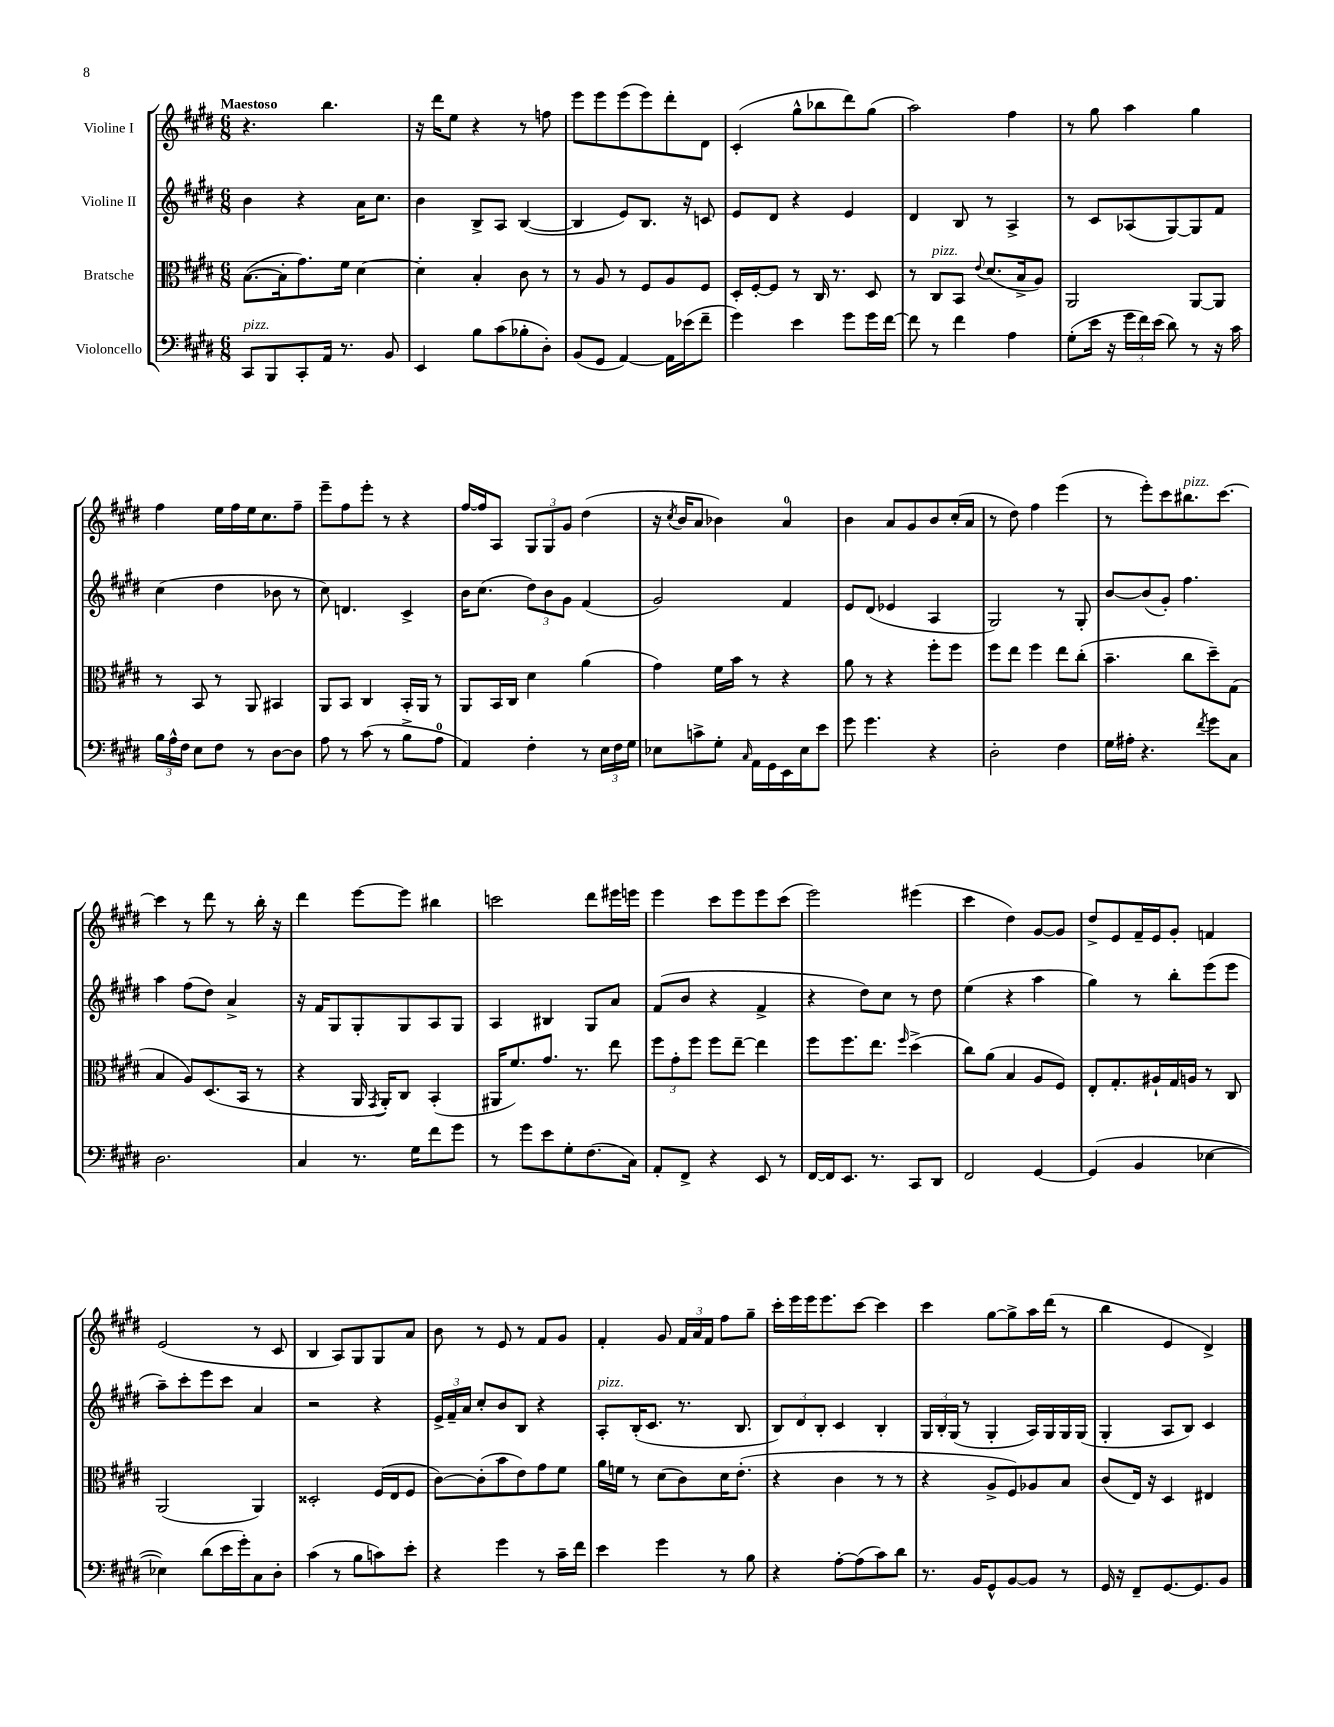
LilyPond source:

<<
\new StaffGroup <<
\new Staff = "s0" \with { instrumentName = "Violine I" } {
    \clef treble \key e \major \numericTimeSignature \time 6/8 \tempo "Maestoso"
    \autoBeamOff r4. b''4. |
    r16 dis'''16[ e''8] r4 r8 f''8 |
    e'''8[ e'''8 e'''8( e'''8) dis'''8-. dis'8] |
    cis'4-.( gis''8[-^ bes''8 dis'''8) gis''8]( |
    a''2) fis''4 |
    r8 gis''8 a''4 gis''4 |
    fis''4 e''16[ fis''16 e''16 cis''8. fis''8]-- |
    e'''8[-- fis''8 e'''8]-. r8 r4 |
    fis''16[~ fis''16 a8] \tuplet 3/2 { gis8[ gis8 gis'8] } dis''4( |
    r16 \acciaccatura { cis''8 } b'16[ a'8] bes'4) a'4-0 |
    b'4 a'8[ gis'8 b'8 cis''16-.( a'16] |
    r8 dis''8) fis''4 e'''4( |
    r8 e'''8[-.) cis'''8 bis''8.^\markup { \italic "pizz." } cis'''8.]~ |
    cis'''4 r8 dis'''8 r8 b''16-. r16 |
    dis'''4 e'''8[~ e'''8] bis''4 |
    c'''2 dis'''8[ eis'''16 e'''16] |
    e'''4 cis'''8[ e'''8 e'''8 cis'''8]( |
    e'''2) eis'''4( |
    cis'''4 dis''4) gis'8[~ gis'8] |
    dis''8[-> e'8 fis'16-- e'16 gis'8]-. f'4 |
    e'2( r8 cis'8 |
    b4 a8[) gis8 gis8 a'8] |
    b'8 r8 e'8 r8 fis'8[ gis'8] |
    fis'4-. gis'8 \tuplet 3/2 { fis'16[ a'16 fis'16] } fis''8[ gis''8]-- |
    cis'''16[-. e'''16 e'''16 e'''8. cis'''8]~ cis'''4 |
    cis'''4 gis''8[~ gis''8-> a''16 dis'''16]( r8 |
    b''4 e'4 dis'4->) \bar "|." |
}
\new Staff = "s1" \with { instrumentName = "Violine II" } {
    \clef treble \key e \major \numericTimeSignature \time 6/8
    \autoBeamOff b'4 r4 a'16[ cis''8.] |
    b'4 b8[-> a8] b4~( |
    b4 e'8[) b8.] r16 c'8 |
    e'8[ dis'8] r4 e'4 |
    dis'4 b8 r8 a4-> |
    r8 cis'8[ aes8( gis8~) gis8 fis'8] |
    cis''4( dis''4 bes'8 r8 |
    cis''8) d'4. cis'4-> |
    b'16[ cis''8.]( \tuplet 3/2 { dis''8[) b'8 gis'8] } fis'4( |
    gis'2) fis'4 |
    e'8[ dis'8]( ees'4 a4 |
    gis2) r8 gis8-. |
    b'8[~ b'8( gis'8]-.) fis''4. |
    a''4 fis''8[( dis''8]) a'4-> |
    r16 fis'16[ gis8 gis8-. gis8 a8 gis8] |
    a4 bis4 gis8[ a'8] |
    fis'8[( b'8] r4 fis'4-> |
    r4 dis''8[) cis''8] r8 dis''8 |
    e''4( r4 a''4 |
    gis''4) r8 b''8[-. e'''8( e'''8] |
    a''8[--) cis'''8-. e'''8 cis'''8] a'4 |
    r2 r4 |
    \tuplet 3/2 { e'16[-> fis'16-- a'16] } cis''8[-. b'8 b8] r4 |
    a8[-.^\markup { \italic "pizz." } b16-.( cis'8.] r8. b8. |
    \tuplet 3/2 { b8[) dis'8 b8]-. } cis'4 b4-. |
    \tuplet 3/2 { gis16[ b16-. gis16]( } r8 gis4-. a16[) gis16 gis16 gis16]( |
    gis4-. a8[ b8]) cis'4 \bar "|." |
}
\new Staff = "s2" \with { instrumentName = "Bratsche" } {
    \clef alto \key e \major \numericTimeSignature \time 6/8
    \autoBeamOff b8.[~( b16-. gis'8.) fis'16] dis'4~ |
    dis'4-. b4-. cis'8 r8 |
    r8 a8 r8 fis8[ a8 fis8] |
    dis16[-. fis16~-. fis8] r8 cis16 r8. dis8 |
    r8 cis8[^\markup { \italic "pizz." } b,8] \appoggiatura { e'8 } dis'8.[( b16-> a8]) |
    a,2 a,8[~ a,8] |
    r8 b,8 r8 a,8 bis,4 |
    a,8[ b,8] cis4 b,16[-. a,16] r8 |
    a,8[ b,16 cis16] dis'4 a'4( |
    gis'4) fis'16[ b'16] r8 r4 |
    a'8 r8 r4 fis''8[-. fis''8] |
    fis''8[ e''8] fis''4 e''8[ cis''8]-.( |
    b'4.-- cis''8[ dis''8--) gis8]( |
    b4 a8[) dis8.( b,16] r8 |
    r4 a,16 \acciaccatura { gis,8 } a,16[-.) cis8] b,4-.( |
    ais,16[ fis'8.) gis'8.] r8. e''8 |
    \tuplet 3/2 { fis''8[ gis'8-. fis''8] } fis''8[ e''8]~-- e''4 |
    fis''8[ fis''8. e''8.] \grace { fis''16 } dis''4->( |
    cis''8[) a'8]( b4 a8[ fis8]) |
    e8[-. gis8.-. ais16-! gis16 a16] r8 cis8 |
    a,2( a,4) |
    disis2-. fis16[( e16 fis8] |
    cis'8[~) cis'8-.( b'8 e'8) gis'8 fis'8] |
    a'16[ f'16] r8 dis'8[( cis'8) dis'16 e'8.]-.( |
    r4 cis'4 r8 r8 |
    r4 a8[-> fis8) aes8 b8] |
    cis'8[( e16]) r16 dis4 eis4 \bar "|." |
}
\new Staff = "s3" \with { instrumentName = "Violoncello" } {
    \clef bass \key e \major \numericTimeSignature \time 6/8
    \autoBeamOff cis,8[^\markup { \italic "pizz." } b,,8 cis,8-. a,16] r8. b,8 |
    e,4 b8[ cis'8( bes8-. dis8]-.) |
    b,8[( gis,8] a,4~) a,16[ ees'16( fis'8]-- |
    gis'4) e'4 gis'8[ gis'16 fis'16]~ |
    fis'8 r8 fis'4 a4 |
    gis8[-.( e'16] r16 \tuplet 3/2 { gis'16[ fis'16) e'16]( } dis'8) r8 r16 cis'16 |
    \tuplet 3/2 { b16[ a16-^ fis16] } e8[ fis8] r8 dis8[~ dis8] |
    a8 r8 cis'8( r8 b8[-> a8]-0 |
    a,4) fis4-. r8 \tuplet 3/2 { e16[ fis16 gis16] } |
    ees8[ c'8-> gis8]-. \grace { cis16 } a,16[ gis,16 e,16 ees16 e'8] |
    gis'8 gis'4. r4 |
    dis2-. fis4 |
    gis16[ ais16]-. r4. \acciaccatura { fis'8 } gis'8[ cis8] |
    dis2. |
    cis4 r8. gis16[ fis'8 gis'8] |
    r8 gis'8[ e'8 gis8-. fis8.( cis16]) |
    a,8[-. fis,8]-> r4 e,8 r8 |
    fis,16[~ fis,16 e,8.] r8. cis,8[ dis,8] |
    fis,2 gis,4~ |
    gis,4( b,4 ees4~ |
    ees4) dis'8[( e'16 gis'16-.) cis8 dis8]-. |
    cis'4( r8 b8[ c'8) e'8]-. |
    r4 gis'4 r8 cis'16[-- fis'16] |
    e'4 gis'4 r8 b8 |
    r4 a8[~-. a8( cis'8) dis'8] |
    r8. b,16[ gis,8-^ b,8~ b,8] r8 |
    gis,16 r16 fis,8[-- gis,8.~ gis,8. b,8] \bar "|." |
}
>>
>>
\layout { \context { \Score \remove "Bar_number_engraver" } }
